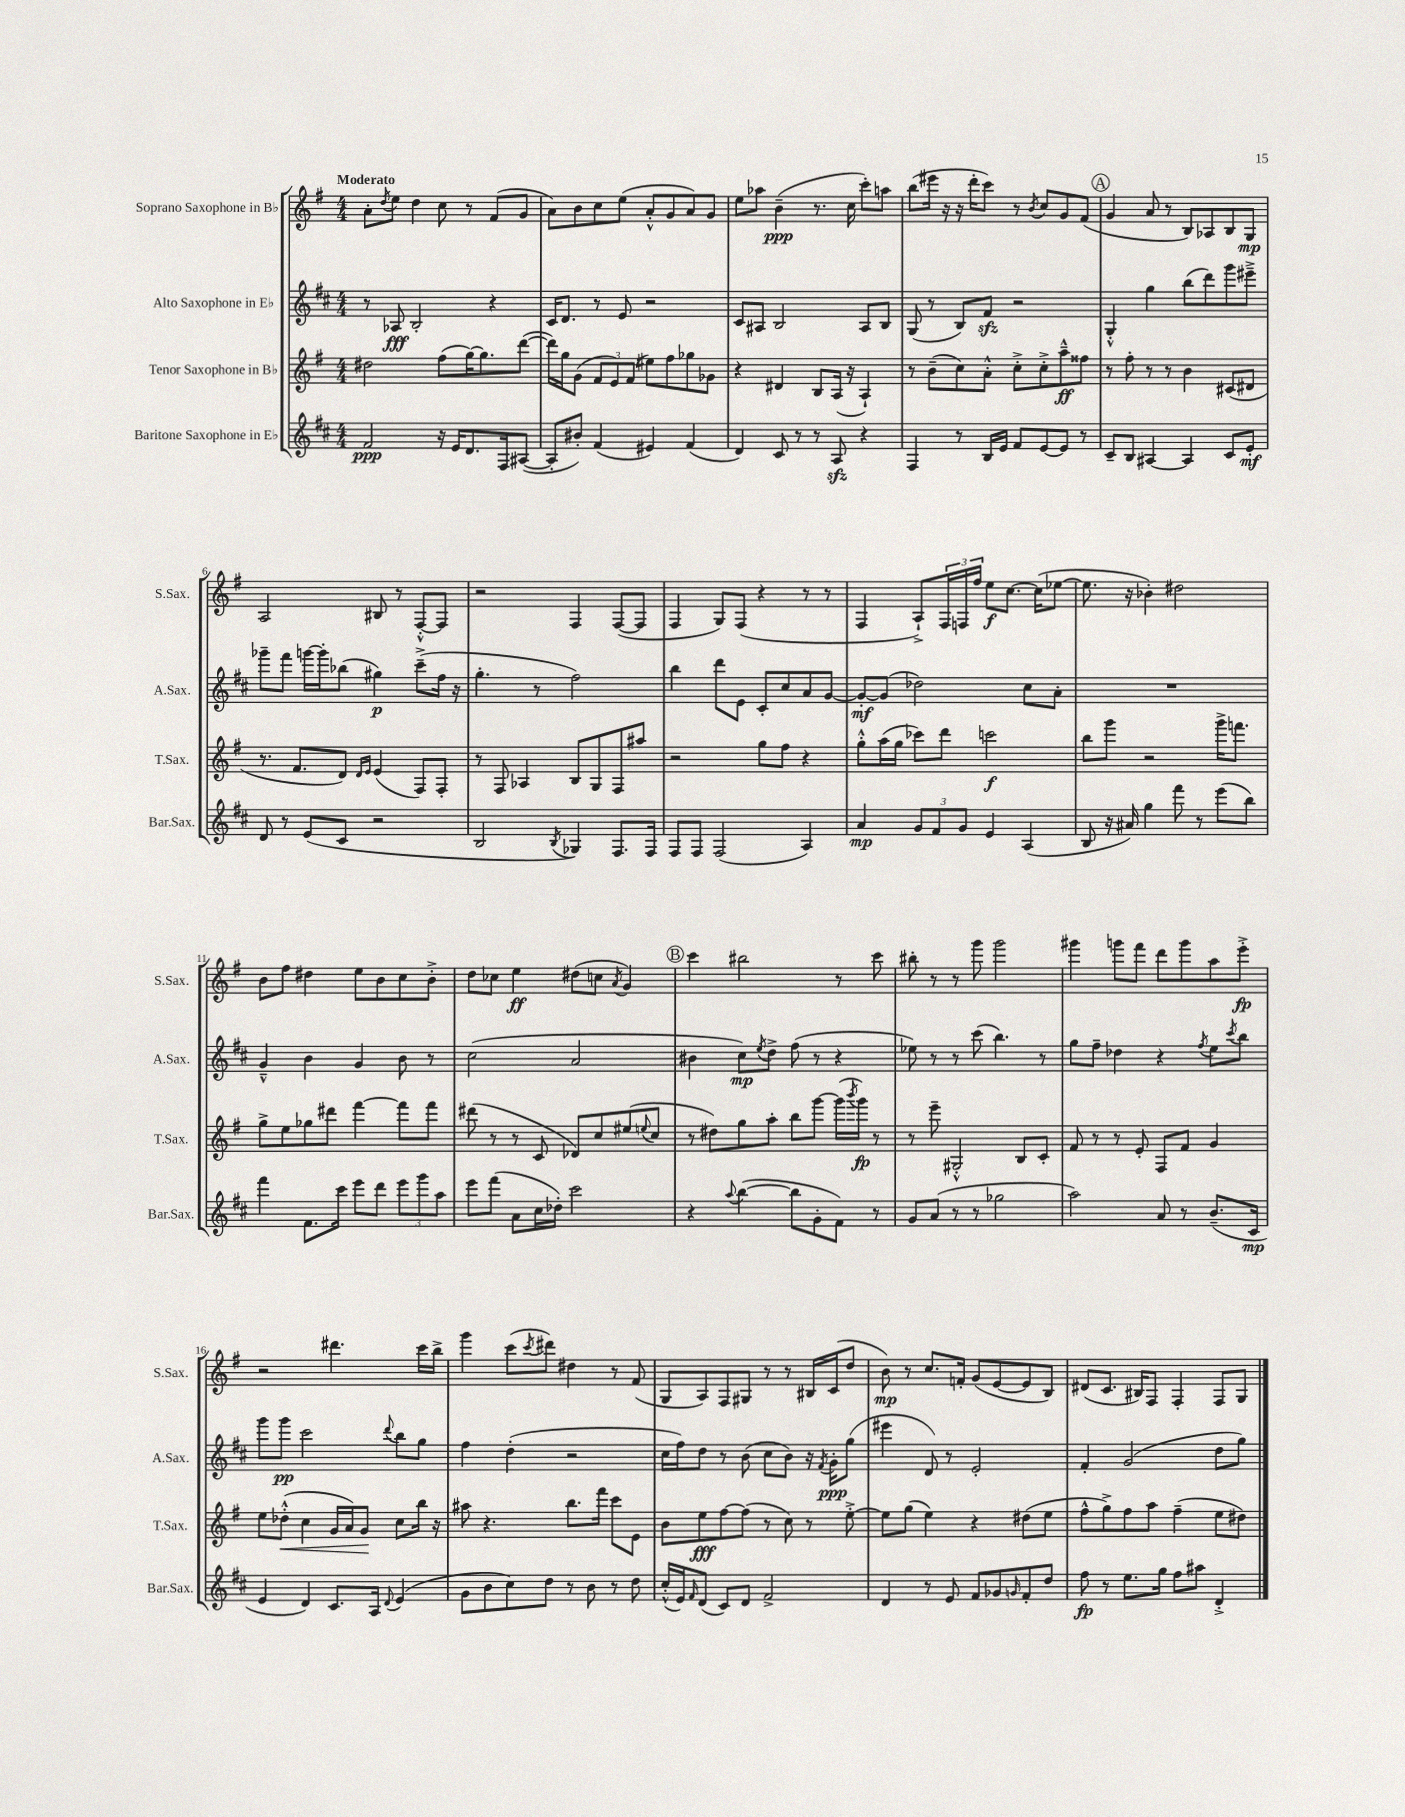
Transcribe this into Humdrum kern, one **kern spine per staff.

**kern	**kern	**kern	**kern
*staff4	*staff3	*staff2	*staff1
*clefG2	*clefG2	*clefG2	*clefG2
*k[f#c#]	*k[f#]	*k[f#c#]	*k[f#]
*M4/4	*M4/4	*M4/4	*M4/4
2f#	2dd#	8r	8a'
.	.	.	8qdd
.	.	8A-	8ee
.	.	2B'	4dd
16r	(8ff#	.	8cc
16e	.	.	.
8.d	[16gg)	.	8r
.	8.gg]	.	.
.	.	4r	(8f#
16F#	.	.	.
([8A#	([8ddd	.	8g
=	=	=	=
8A#']	16ddd])	16c#	8a)
.	16gg	8.d	.
8b#')	(8g	.	8b
(4f#	12f#	8r	8cc
.	12e)	.	.
.	.	8e	(8ee
.	(12f#	.	.
4e#)	8ee#)	2r	8a'^^
.	8ff#	.	8g
(4f#	8gg-	.	8a)
.	8g-	.	8g
=	=	=	=
4d)	4r	8c#	8ee
.	.	8A#	8aa-
8c#	4d#	2B	(4b~
8r	.	.	.
8r	8B	.	8.r
8A	(16A	.	.
.	16r	.	16cc
4r	4A`)	8A#	8ccc')
.	.	8B	8aa
=	=	=	=
4F#	8r	(8G	(8bb
.	(8b~	8r	16eee#
.	.	.	16r
8r	8cc)	8B)	16r
.	.	.	16ddd'
16B	8a'^^	8f#	8ccc)
16e	.	.	.
8f#	8cc'^	2r	8r
.	.	.	8qb
[8e	8cc'^	.	8cc
8e]	8aa~^^	.	8g
8r	8ff##	.	(8f#
=	=	=	=
8c#~	8r	4G'^^	4g
8B	8ff#'	.	.
[4A#	8r	4gg	8a
.	8r	.	8r
4A#]	4b	(8bb	8B)
.	.	8ddd)	8A-
8c#	(8c#	8ggg	8B
8e'	8d#	8eee#~^	8G
=	=	=	=
8d	8.r	8ggg-~	2A
8r	.	8fff#	.
.	8.f#	.	.
(8e	.	[16ggg	.
.	.	16ggg']	.
8c#	8d)	(8bb-	.
.	16qqd	.	.
.	16qqe	.	.
2r	(4e	4gg#)	8B#
.	.	.	8r
.	8F#)	(8ccc#~^	[8F#'^^
.	8F#'	16ff#	8F#]
.	.	16r	.
=	=	=	=
2B	8r	4.gg'	2r
.	8F#	.	.
.	4A-	.	.
.	.	8r	.
8qB	.	.	.
4G-)	8B	2ff#)	4F#
.	8G	.	.
8.F#	8F#	.	([8F#
.	8aa#	.	8F#]
16F#	.	.	.
=	=	=	=
8F#	2r	4bb	4F#
8F#	.	.	.
(2F#	.	8ddd	8G)
.	.	8e	(8F#
.	8gg	8c#'	4r
.	8ff#	8cc#	.
4A)	4r	8a	8r
.	.	[8g	8r
=	=	=	=
4a	8gg'^^	8g'_	4F#
.	(16aa	(8g]	.
.	16gg	.	.
12g	8ccc-)	2dd-)	8A`^)
12f#	.	.	.
.	8ddd	.	24F#
12g	.	.	24F
.	.	.	24ff#
4e	2ccc	.	8ee
.	.	.	[8.cc
(4A	.	8cc#	.
.	.	.	(16cc]
.	.	8a'	[8ee-
=	=	=	=
8B	8bb	1r	8.ee-]
16r	8ggg	.	.
16a#)	.	.	16r
4gg	2r	.	4b-')
8fff#	.	.	2dd#
8r	.	.	.
(8eee	16ggg^	.	.
.	8.fff	.	.
8bb)	.	.	.
=	=	=	=
4fff#	8gg^	4g~^^	8b
.	8ee	.	8ff#
8.f#	8gg-	4b	4dd#
.	8ddd#	.	.
16ccc#	.	.	.
8eee	[4fff#	4g	8ee
8ddd	.	.	8b
12eee	8fff#]	8b	8cc
12ggg	.	.	.
.	8fff#	8r	8b'^
12aa	.	.	.
=	=	=	=
8eee	(8ddd#	(2cc#	8dd
(8fff#	8r	.	8cc-
8a	8r	.	4ee
16cc#	8c	.	.
16dd-')	.	.	.
2ccc#	8d-)	2a	(8dd#
.	8cc	.	8cc
.	.	.	8qa
.	(8ee#	.	4g)
.	8qqee	.	.
.	8cc	.	.
=	=	=	=
4r	8r	4b#	4ccc
.	8dd#)	.	.
8qqaa	.	.	.
([4bb	8gg	8cc#)	2bb#
.	.	8qee	.
.	8aa'	8dd^	.
8bb]	8bb	(8ff#	.
8g'	[8ggg	8r	.
8f#)	(16ggg]	4r	8r
.	8qbbb	.	.
.	16ggg)	.	.
8r	8r	.	8ccc
=	=	=	=
8g	8r	8ee-)	8bb#'
(8a	8eee~	8r	8r
8r	2G#'^^	8r	8r
8r	.	(8ccc#	8ggg
2gg-	.	4.bb)	2ggg
.	8B	.	.
.	8c'	8r	.
=	=	=	=
2aa)	8f#	8gg	4ggg#
.	8r	8ff#~	.
.	8r	4dd-	8ggg
.	8e'	.	8fff#
8a	8F#	4r	8ddd
8r	8f#	.	8ggg
.	.	8qff#	.
(8.b~	4g	8ee	8aa
.	.	8qccc#	.
.	.	8bb	8eee'^
16c#	.	.	.
=	=	=	=
4e	8ee	8ggg	2r
.	(8dd-'^^	8ggg	.
4d)	4cc	2ccc#	.
8.c#	16g	.	4.ddd#
.	16a)	.	.
.	8g	.	.
16A	.	.	.
8qqd	.	8qqddd	.
(4e	8cc	8bb	.
.	16bb	8gg	16ccc
.	16r	.	16bb^
=	=	=	=
8g	8aa#	4ff#	4ggg
8b	4.r	.	.
8cc#)	.	(4dd'	(8ccc
.	.	.	8qccc
8dd	.	.	8ddd#)
8r	8.bb	2r	4dd#
8b	.	.	.
.	16fff#	.	.
8r	8ccc	.	8r
8dd	8e	.	(8f#
=	=	=	=
(16cc#'^^	8b	16cc#	8G
16e)	.	16ff#)	.
16qqf#	.	.	.
(8d	8ee	8dd	8A)
8c#)	[8ff#	8r	8F#
8d	(8ff#]	(8b	8G#
2f#^	8r	8cc#	8r
.	8cc)	8b)	8r
.	8r	16r	16B#
.	.	8qf#	.
.	.	16g'	(16c
.	[8ee'^	(8gg	8dd
=	=	=	=
4d	8ee]	4eee#	8b)
.	(8gg	.	8r
8r	4ee)	8d)	8.cc
8e	.	8r	.
.	.	.	16f'
8f#	4r	2e'	(8g
8g-	.	.	[8e
16qqg	.	.	.
8f#'	(8dd#	.	8e]
8dd	8ee	.	8B)
=	=	=	=
8ff#	8ff#^^	4f#'	(8d#
8r	8gg^)	.	8.c
8.ee	8ff#	(2g	.
.	.	.	16B#)
.	8aa	.	8F#
16gg	.	.	.
8ff#	(4ff#~	.	4F#'
8aa#	.	.	.
4d'^	8ee	8dd	8F#
.	8dd#)	8gg)	8G
==	==	==	==
*-	*-	*-	*-
